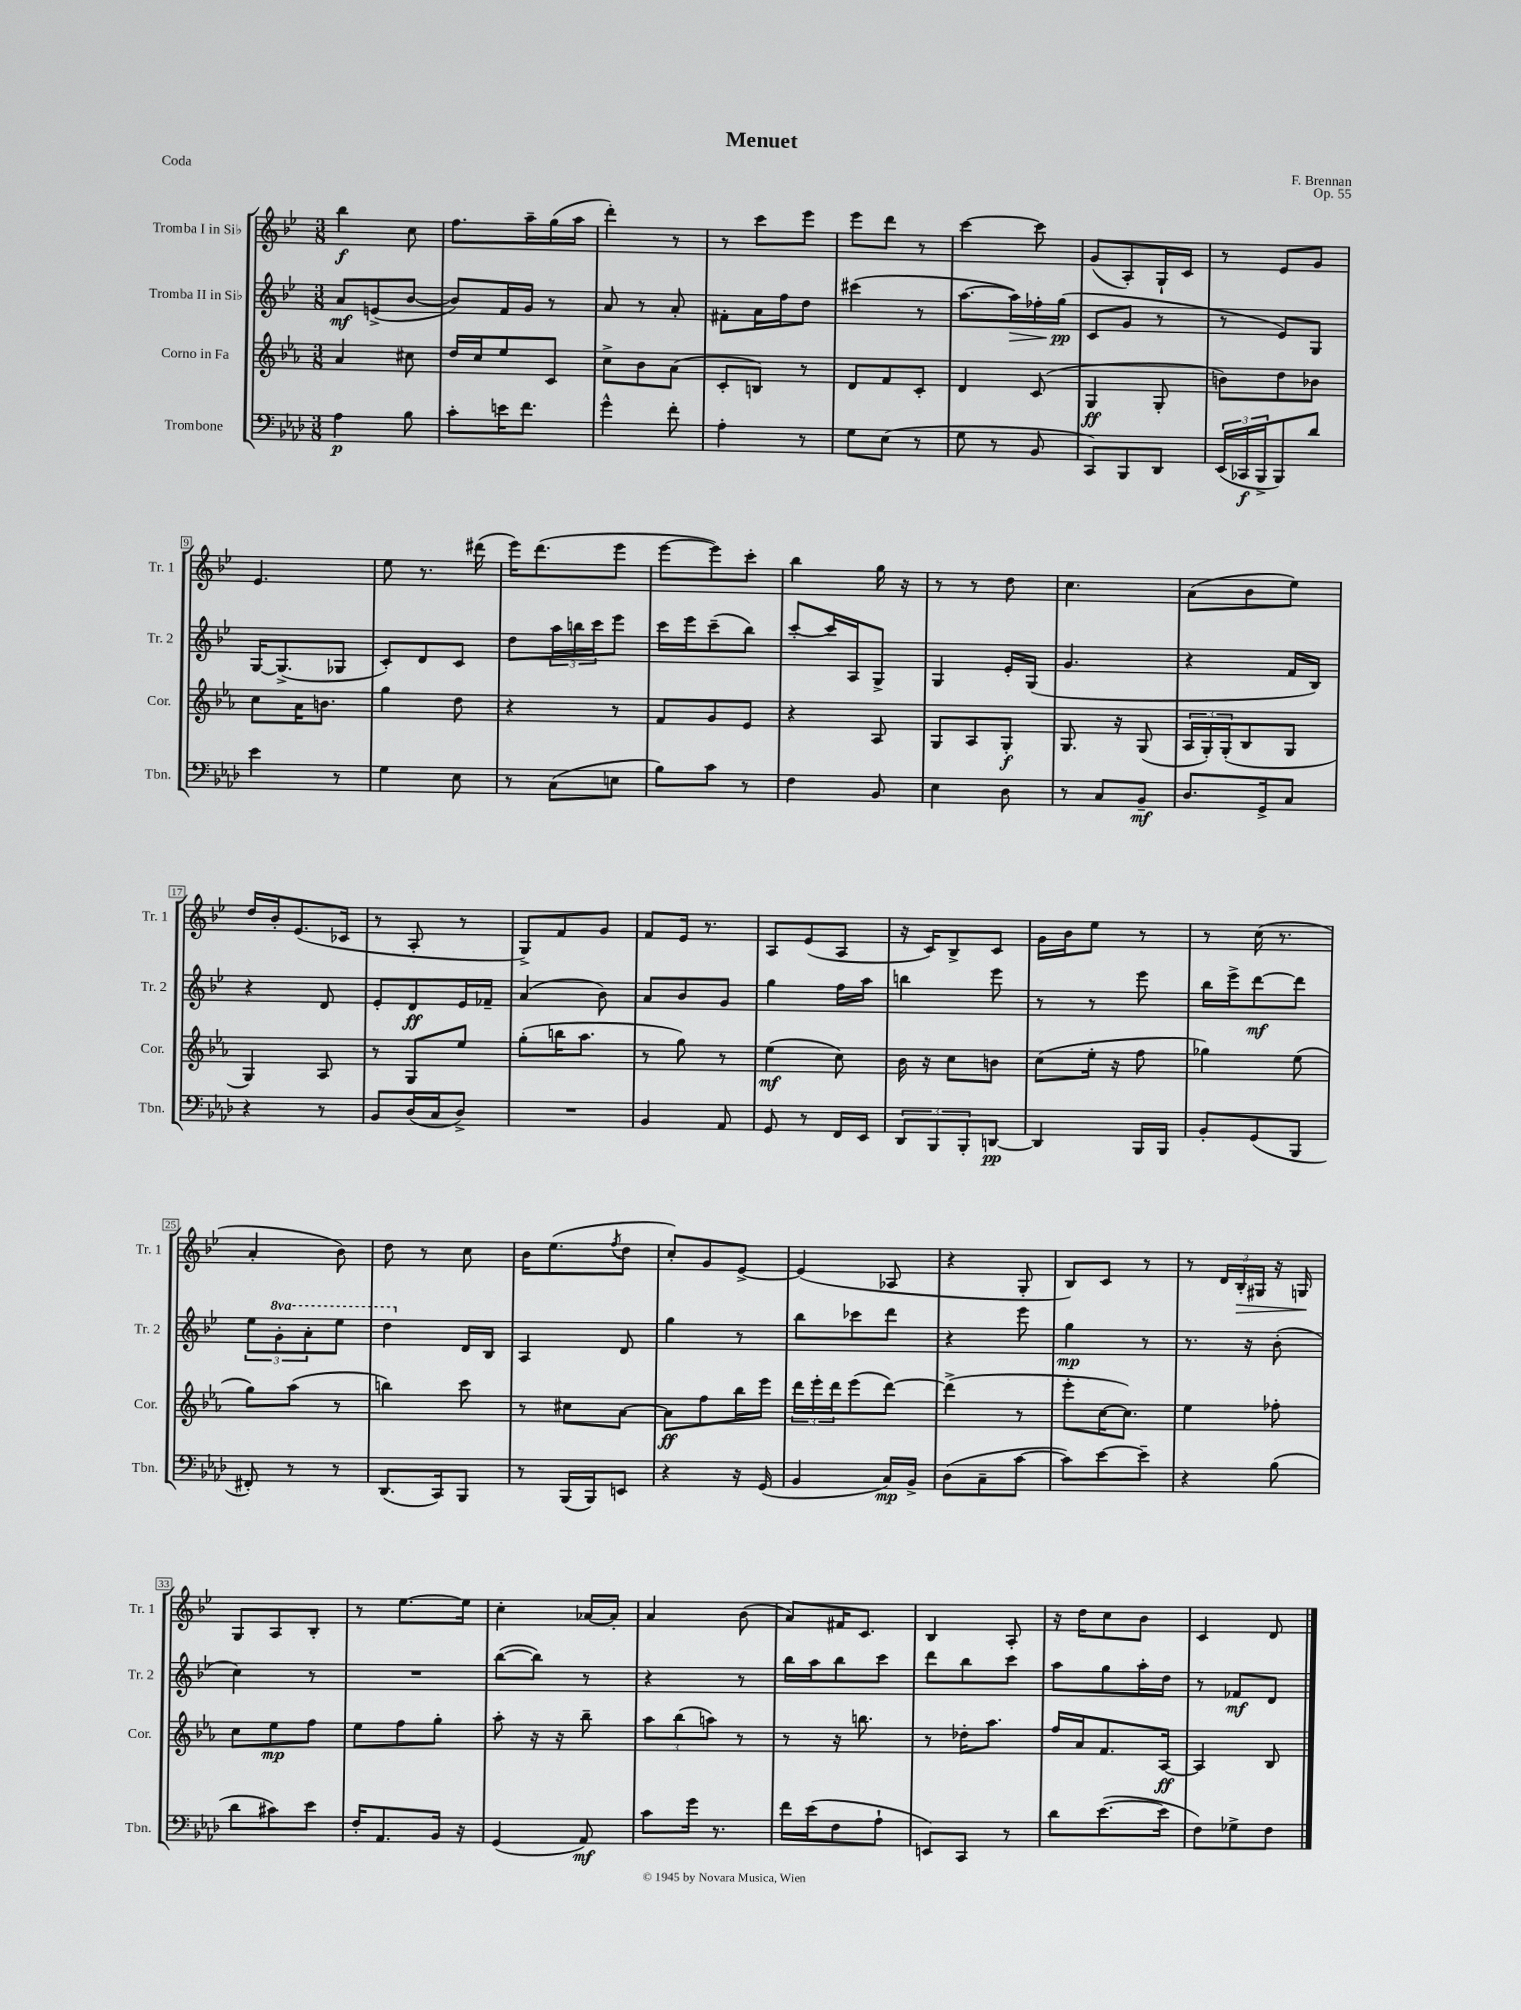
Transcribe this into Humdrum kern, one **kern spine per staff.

**kern	**kern	**kern	**kern
*staff4	*staff3	*staff2	*staff1
*clefF4	*clefG2	*clefG2	*clefG2
*k[b-e-a-d-]	*k[b-e-a-]	*k[b-e-]	*k[b-e-]
*M3/8	*M3/8	*M3/8	*M3/8
4A-\	4a-/	8a/L	4bb-\
.	.	(8e^/	.
8B-\	8cc#\	[8b-/J	8cc\
=	=	=	=
8c'\L	16dd/LL	8b-/]L)	8.ff\L
.	16cc/J	.	.
16e\K	8ee-/	16f/L	.
8.f\J	.	16g/JJ	16aa~\L
.	8c/J	8r	(16gg\
.	.	.	16aa\JJ
=	=	=	=
4g^^\	8cc^\L	8a/	4ddd'\)
.	8b-\	8r	.
8f'\	(8a-\J	8a'/	8r
=	=	=	=
4A-'\	8c'/L	8f#'\L	8r
.	8B/J)	16a\L	8ccc\L
.	.	16ff\J	.
8r	8r	8dd\J	8eee-\J
=	=	=	=
8G\L	8d/L	(4ccc#\	8eee-\L
(8E-\J	8f/	.	8ddd\J
8r	8c'/J	8r	8r
=	=	=	=
8G\	4d/	[8.aa\L	[4ccc\
8r	.	.	.
.	.	16aa\]L)	.
8BB-/	(8c/	16ff-'\	8ccc\]
.	.	(16gg\JJ	.
=	=	=	=
8CC/L)	4G/	8c/L	(8g/L
8BBB-/	.	8g/J	8A'/)
8DD-/J	8G'/	8r	16G`/L
.	.	.	16c/JJ
=	=	=	=
(24EE-/LL	8b\L)	8r	8r
24CC-/	.	.	.
24BBB-^/J	.	.	.
8BBB-/)	8dd\	8e-/L)	8e-/L
8d-/J	8b-\J	8G/J	8g/J
=	=	=	=
4e-\	8cc\L	[16G/LK	4.e-/
.	.	(8.G^/]	.
.	16a-\K	.	.
.	8.b\J	.	.
8r	.	8G-/J	.
=	=	=	=
4G\	4gg\	8c'/L)	8ee-\
.	.	8d/	8.r
8E-\	8dd\	8c/J	.
.	.	.	(16ddd#\
=	=	=	=
8r	4r	8dd\L	16eee-\LK)
.	.	.	(8.ddd\
(8C\L	.	24aa\L	.
.	.	24bb\	.
.	.	24ccc\J	.
8E\J	8r	8eee-\J	8eee-\J
=	=	=	=
8B-\L)	8f/L	16ccc\LL	[8eee-\L
.	.	16eee-\J	.
8c\J	8g/	(8ccc~\	8eee-\])
8r	8e-/J	8bb-\J)	8ccc'\J
=	=	=	=
4F\	4r	[8ccc'/L	4bb-\
.	.	16ccc/]L	.
.	.	16A/J	.
8BB-/	8A-/	8G^/J	16gg\
.	.	.	16r
=	=	=	=
4E-\	8G/L	4G/	8r
.	8A-/	.	8r
8D-\	8G'/J	16e-'/LL	8dd\
.	.	(16G/JJ	.
=	=	=	=
8r	8.G/	4.g/	4.cc\
8C/L	.	.	.
.	16r	.	.
8BB-~/J	(8G/	.	.
=	=	=	=
8.D-/L	24A-/LL	4r	(8a\L
.	24G'/)	.	.
.	(24G'/J	.	.
.	8B-/	.	8b-\
16GG^/k	.	.	.
8C/J	8G/J	16f/LL	8ee-\J)
.	.	16B-/JJ)	.
=	=	=	=
4r	4G/)	4r	16dd/LL
.	.	.	16b-'/J
.	.	.	(8.e-/
8r	8A-/	8d/	.
.	.	.	16c-/Jk
=	=	=	=
8BB-/L	8r	8e-'/L	8r
(16D-/L	8G/L	8d/	8A'/
16C/J	.	.	.
8D-^/J)	8ee-/J	16e-/L	8r
.	.	16f-~/JJ	.
=	=	=	=
4.r	(8gg'\L	(4a/	8G^/L)
.	16bb\K	.	8f/
.	8.aa-\J	.	.
.	.	8b-\)	8g/J
=	=	=	=
4BB-/	8r	8a/L	8f/L
.	8gg\)	8b-/	16e-/Jk
.	.	.	8.r
8AA-/	8r	8g/J	.
=	=	=	=
8GG/	(4ee-\	4gg\	8A/L
8r	.	.	(8e-/
16FF/LL	8cc\)	16ff\LL	8A/J
16EE-/JJ	.	16aa\JJ	.
=	=	=	=
12DD-/L	16b-\	4bb\	16r
.	16r	.	16c/LK)
12BBB-/	.	.	.
.	8cc\L	.	8B-^/
12BBB-'/	.	.	.
[8DD/J	8b\J	8eee-\	8c/J
=	=	=	=
4DD/]	(8cc\L	8r	16g\LL
.	.	.	16b-\J
.	16ee-'\Jk	8r	8ee-\J
.	16r	.	.
16BBB-/LL	8ff\	8eee-\	8r
16BBB-/JJ	.	.	.
=	=	=	=
8BB-'/L	4gg-\)	16bb-\LL	8r
.	.	16eee-^\J	.
(8GG/	.	[8ddd\	(16cc\
.	.	.	8.r
8BBB-/J	(8ee-\	8ddd\]J	.
=	=	=	=
8FF#'/)	8gg\L)	12ee-\L	4a'/
.	.	12gg'\	.
8r	(8aa-\J	.	.
.	.	12aa'\	.
8r	8r	8eee-\J	8b-\)
=	=	=	=
(8.DD-/L	4bb\)	4ddd\	8dd\
.	.	.	8r
16CC/k)	.	.	.
8BBB-/J	8ccc\	16d/LL	8cc\
.	.	16B-/JJ	.
=	=	=	=
8r	8r	4A/	16b-\LK
.	.	.	(8.ee-\
(16BBB-/LL	8cc#\L	.	.
16BBB-/J)	.	.	.
.	.	.	8qff/
8EE/J	[8a-\J	8d/	8dd\J
=	=	=	=
4r	8a-\]L	4gg\	8cc'/L)
.	8ff\	.	8g/
16r	16bb-\L	8r	[8e-^/J
(16GG/	16eee-\JJ	.	.
=	=	=	=
4BB-/	24ddd\LL	8bb-\L	(4e-/]
.	24eee-'\	.	.
.	24ddd\J	.	.
.	(8eee-\	8ccc-\	.
16C/LL)	[8ddd\J)	8ddd\J	8A-/
16BB-^/JJ	.	.	.
=	=	=	=
(8D-\L	(4ddd^\]	4r	4r
8C~\	.	.	.
[8c\J	8r	8eee-\	8G'/
=	=	=	=
8c\]L)	8eee-'\L	4gg\	8B-/L)
[8e-\	[16cc\K	.	8c/J
.	8.cc\]J)	.	.
8e-~\]J	.	8r	8r
=	=	=	=
4r	4ee-\	8.r	8r
.	.	.	24d/LL
.	.	.	24B-'/
.	.	16r	.
.	.	.	24G#/JJ
(8B-\	8ff-'\	(8b-'\	16r
.	.	.	16G/
=	=	=	=
8d-\L	8cc\L	4cc\)	8G/L
8c#\)	8ee-\	.	8A/
8e-\J	8ff\J	8r	8B-'/J
=	=	=	=
16F'/LK	8ee-\L	4.r	8r
8.AA-/	.	.	.
.	8ff\	.	[8.ee-\L
16BB-/Jk	8gg'\J	.	.
16r	.	.	16ee-\]Jk
=	=	=	=
(4GG/	8aa-'\	([8bb-\L	4cc'\
.	16r	8bb-\]J)	.
.	16r	.	.
8AA-/)	8bb-~\	8r	[16a-/LL
.	.	.	16a-'/]JJ
=	=	=	=
8c\L	12aa-\L	4r	4a/
.	(12bb-\	.	.
16g\Jk	.	.	.
.	12aa\J)	.	.
8.r	.	.	.
.	8r	8r	(8b-\
=	=	=	=
16f\LL	8r	16bb-\LL	8a/L)
(16e-\J	.	16aa\J	.
8F\	16r	8bb-\	16f#/K
.	8.bb\	.	8.c/J
8A-`\J	.	8ccc\J	.
=	=	=	=
8EE/L)	8r	8ddd\L	4B-/
8CC/J	16dd-'\LK	8bb-\	.
.	8.aa-\J	.	.
8r	.	8ccc\J	8A'/
=	=	=	=
8d-\L	16ff/LL	8aa\L	16r
.	16a-/J	.	16dd\LK
([8.e-\	8.f/	8gg\	8cc\
.	.	16aa'\L	8b-\J
16e-\]Jk	[16A-/Jk	16dd\JJ	.
=	=	=	=
8F\L)	4A-/]	8r	4c/
8G-^\	.	8f-/L	.
8F\J	8B-/	8d/J	8d/
==	==	==	==
*-	*-	*-	*-
